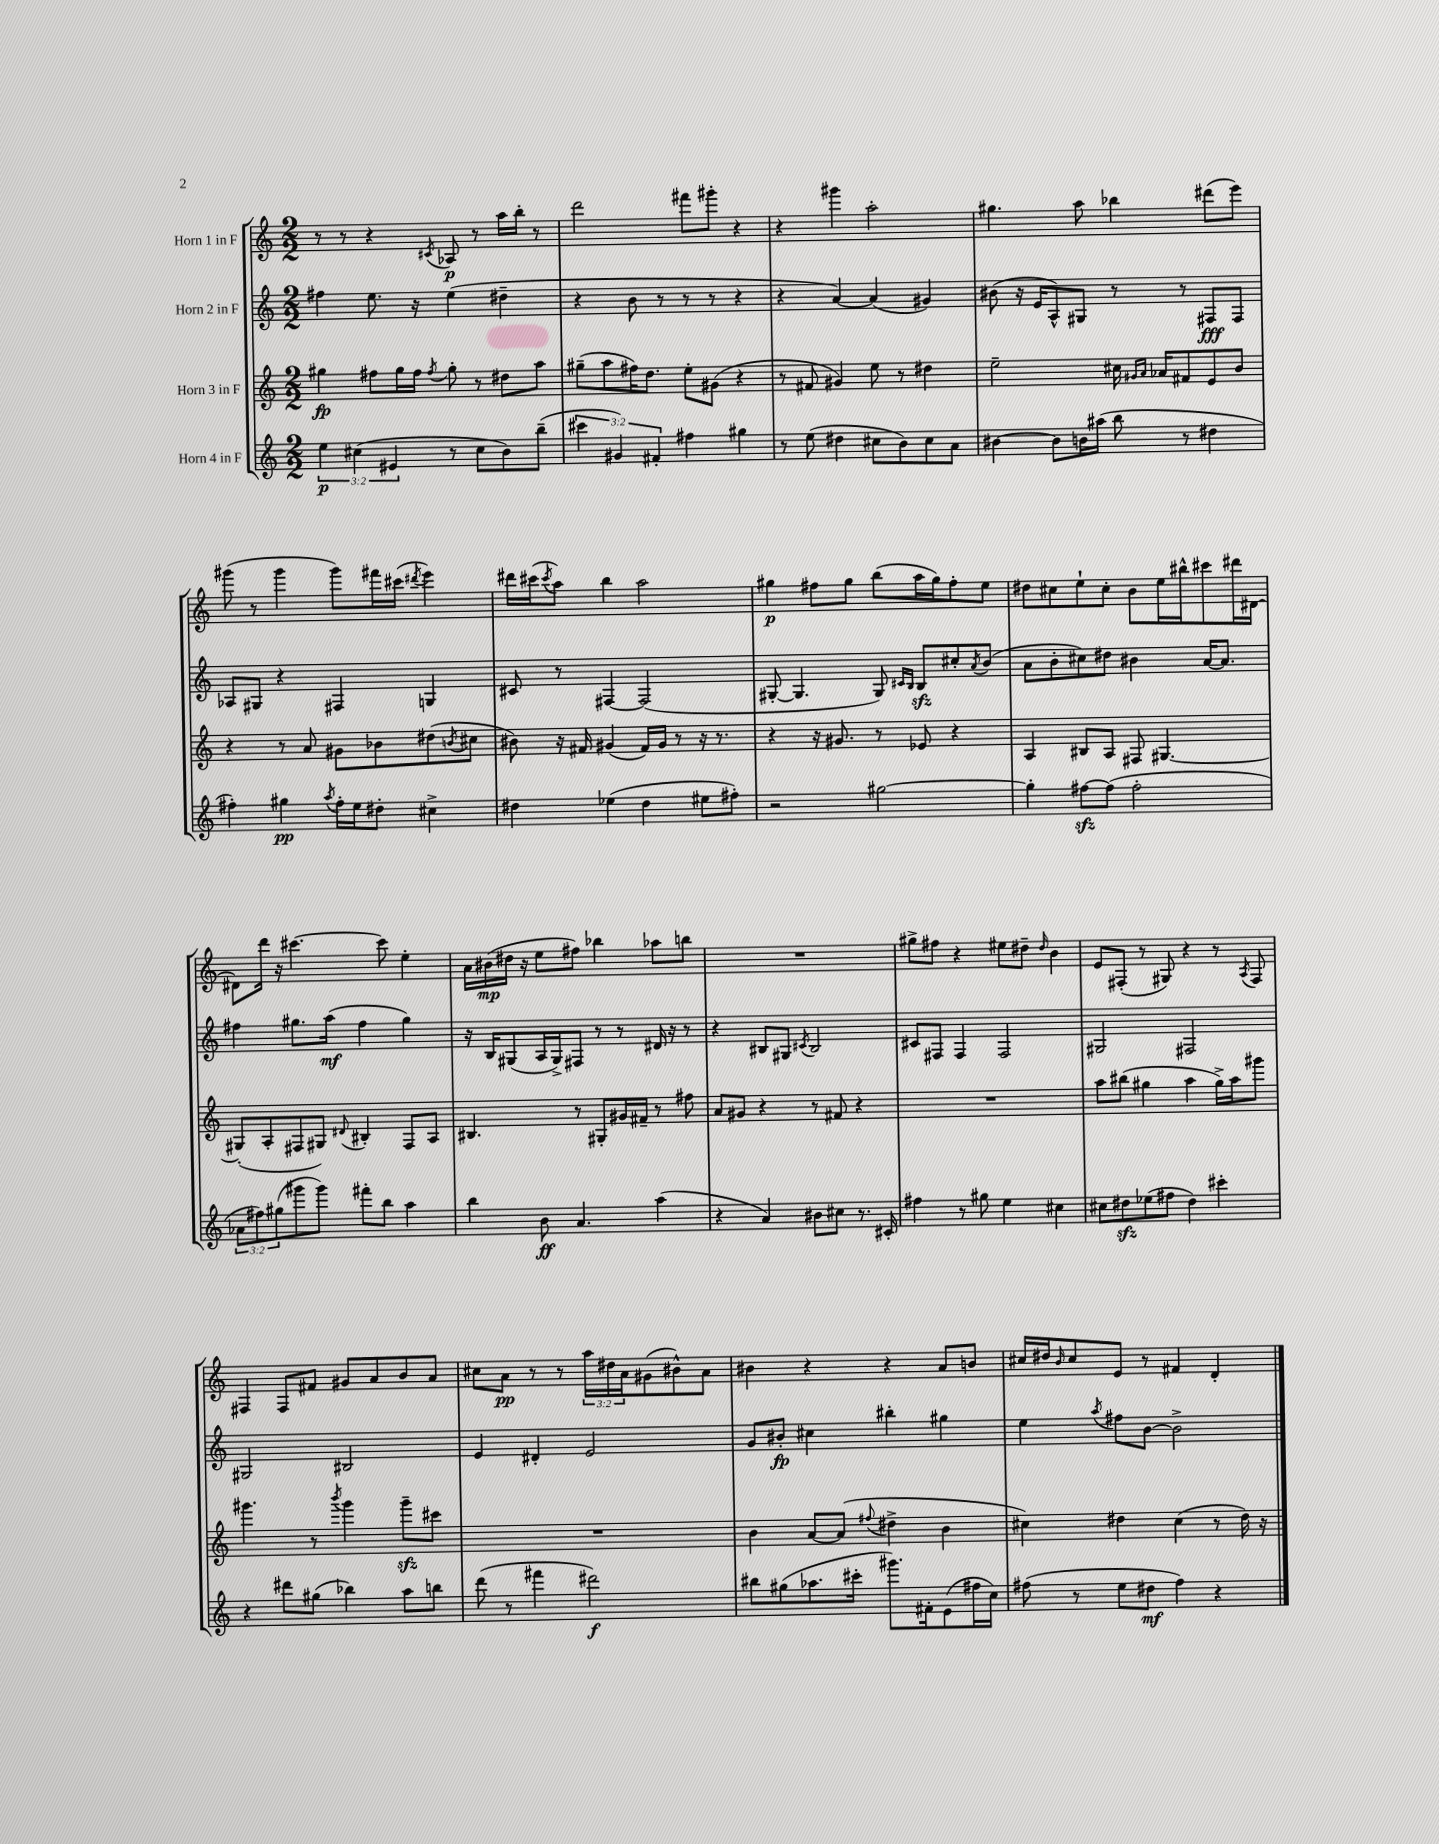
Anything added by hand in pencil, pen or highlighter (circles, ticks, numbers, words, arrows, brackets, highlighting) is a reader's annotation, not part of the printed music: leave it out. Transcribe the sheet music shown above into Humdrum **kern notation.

**kern	**kern	**kern	**kern
*staff4	*staff3	*staff2	*staff1
*clefG2	*clefG2	*clefG2	*clefG2
*k[]	*k[]	*k[]	*k[]
*M2/2	*M2/2	*M2/2	*M2/2
6ee	4gg#	4ff#	8r
.	.	.	8r
(6cc#	.	.	.
.	8ff#	8.ee	4r
6e#	.	.	.
.	16gg#	.	.
.	16ff#	16r	.
.	8qff#	.	8qc#
8r	8gg#'	(4ee	8A-
8cc#	8r	.	8r
8b)	8dd#	4dd#~	16aa
.	.	.	16bb'
(8bb~	8aa	.	8r
=	=	=	=
6ccc#	(8gg#~	4r	2ddd
.	8aa	.	.
6g#)	.	.	.
.	16ff#)	8b	.
.	8.dd	.	.
6f#'	.	.	.
.	.	8r	.
4ff#	8ee'	8r	8fff#
.	(8g#	8r	8ggg#'
4gg#	4r	4r	4r
=	=	=	=
8r	8r	4r	4r
(8ee	8f#	.	.
4dd#	4g#)	[4a)	4ggg#
8cc#	8ee	(4a]	2aa'
8b)	8r	.	.
8cc#	4dd#	4g#)	.
8a	.	.	.
=	=	=	=
[4b#	2ee~	(8b#	4.gg#
.	.	16r	.
.	.	16e	.
8b#]	.	8A^^)	.
16b	.	8G#	8aa
(16aa#	.	.	.
8bb	16cc#	8r	4bb-
.	16qqg#	.	.
.	16qqa	.	.
.	16a-	.	.
8r	8f#	8r	.
4dd#	8e	8F#	(8ddd#
.	8b	8F#	8eee)
=	=	=	=
4ff#')	4r	8A-	(8ggg#
.	.	8G#	8r
4gg#	8r	4r	4ggg#
.	8a	.	.
8qaa	.	.	.
16ff#'	8g#	4F#	8ggg#)
16ee	.	.	.
8dd#'	8b-	.	16fff#
.	.	.	(16ccc#
.	.	.	8qddd#
4cc#^	(8dd#	4G	4eee)
.	8qb	.	.
.	8cc#	.	.
=	=	=	=
4dd#	8b#)	8c#	16ddd#
.	.	.	(16ccc#
.	.	.	8qccc#
.	16r	8r	8aa)
.	16f#	.	.
(4ee-	(4g#	[4F#	4bb
4dd#	16f#)	(2F#]	2aa
.	16g#	.	.
.	8r	.	.
8ee#	16r	.	.
.	8.r	.	.
8ff#')	.	.	.
=	=	=	=
2r	4r	[8G#'	4gg#
.	.	4.G#]	.
.	16r	.	8ff#
.	8.g#	.	.
.	.	.	8gg#
[2gg#	8r	8G#)	(8bb
.	.	16qqc#	.
.	.	16qqB	.
.	8e-	8B	16aa
.	.	.	16gg#)
.	4r	8cc#'	8ff#'
.	.	8qa	.
.	.	(8b	8ee
=	=	=	=
4gg#']	4A	8a	8dd#
.	.	8b'	8cc#
[8ff#	8B#	8cc#)	8ee`
(8ff#]	8A	8dd#	8cc#'
2ff#'	8F#	4b#	8b
.	[4.G#	.	16ee
.	.	.	16bb#^^
.	.	[16a	8ccc#
.	.	8.a]	.
.	.	.	16ddd#
.	.	.	[16d#
=	=	=	=
12a-	(8G#']	4ff#	8d#]
12ff#)	.	.	.
.	8A'	.	16ddd
(12gg#	.	.	.
.	.	.	16r
8ggg#	8F#	8.gg#	[4.ccc#
8ggg#)	8G#)	.	.
.	.	(16aa	.
.	8qqd#	.	.
8fff#'	4B#'	4ff#	.
8bb	.	.	8ccc#]
4aa	8F#	4gg#)	4ee'
.	8A	.	.
=	=	=	=
4bb	4.B#	16r	16a
.	.	16B	(16b#
.	.	(8G#	16dd#
.	.	.	16r
8b	.	16A	8ee
.	.	16G#^)	.
4.a	8r	8F#	8ff#)
.	8G#'	8r	4bb-
.	16g#	8r	.
.	16f#~	.	.
(4aa	8r	16d#	8aa-
.	.	16r	.
.	8ff#	8r	8bb
=	=	=	=
4r	8a	4r	1r
.	8g#	.	.
4a)	4r	8B#	.
.	.	8G#	.
.	.	8qc#	.
8b#	8r	2B#	.
8cc#	8f#	.	.
8.r	4r	.	.
16c#'	.	.	.
=	=	=	=
4ff#	1r	8c#	8gg#^
.	.	8F#	8ff#
8r	.	4F#	4r
8gg#	.	.	.
4ee	.	2F#	8ee#
.	.	.	8dd#~
.	.	.	16qqdd#
4cc#	.	.	4b
=	=	=	=
8cc#	8aa	2G#	8e
8dd#	(8bb#	.	(8F#'
(8ee-	4gg#	.	8r
8ff#	.	.	8G#)
4dd#)	4aa	2F#	4r
4ccc#'	16gg#^)	.	8r
.	16aa	.	.
.	.	.	8qA
.	8ggg#	.	8F#
=	=	=	=
4r	4.ggg#	2G#	4F#
8ddd#	.	.	8F#
(8gg#	8r	.	8f#
.	8qbbb	.	.
4bb-)	4ggg#	2B#	8g#
.	.	.	8a
8aa	8ggg#~	.	8b
8bb	8ccc#	.	8a
=	=	=	=
(8ddd	1r	4e	8cc#
8r	.	.	8a
4fff#	.	4d#'	8r
.	.	.	8r
2ddd#)	.	2e	24aa
.	.	.	24dd#
.	.	.	24a
.	.	.	(8g#
.	.	.	8b#^^)
.	.	.	8a
=	=	=	=
8bb#	4b	8g	4b#
(8gg#	.	8b#'	.
8.aa-	[8a	4cc#	4r
.	(8a]	.	.
16ccc#'	.	.	.
.	8qqff#	.	.
8.ggg#)	4dd#^	4bb#'	4r
16f#'	.	.	.
(8e	4b	4gg#	8a
16ff#	.	.	8b
16cc)	.	.	.
=	=	=	=
(8ff#	4cc#)	4ee	16cc#
.	.	.	16dd#
.	.	.	16qqb
8r	.	.	8cc#
.	.	8qaa	.
8ee	4dd#	8ff#	8e
8dd#	.	[8b	8r
4ff#)	(4cc#	2b^]	4f#
4r	8r	.	4d'
.	16dd#)	.	.
.	16r	.	.
==	==	==	==
*-	*-	*-	*-
